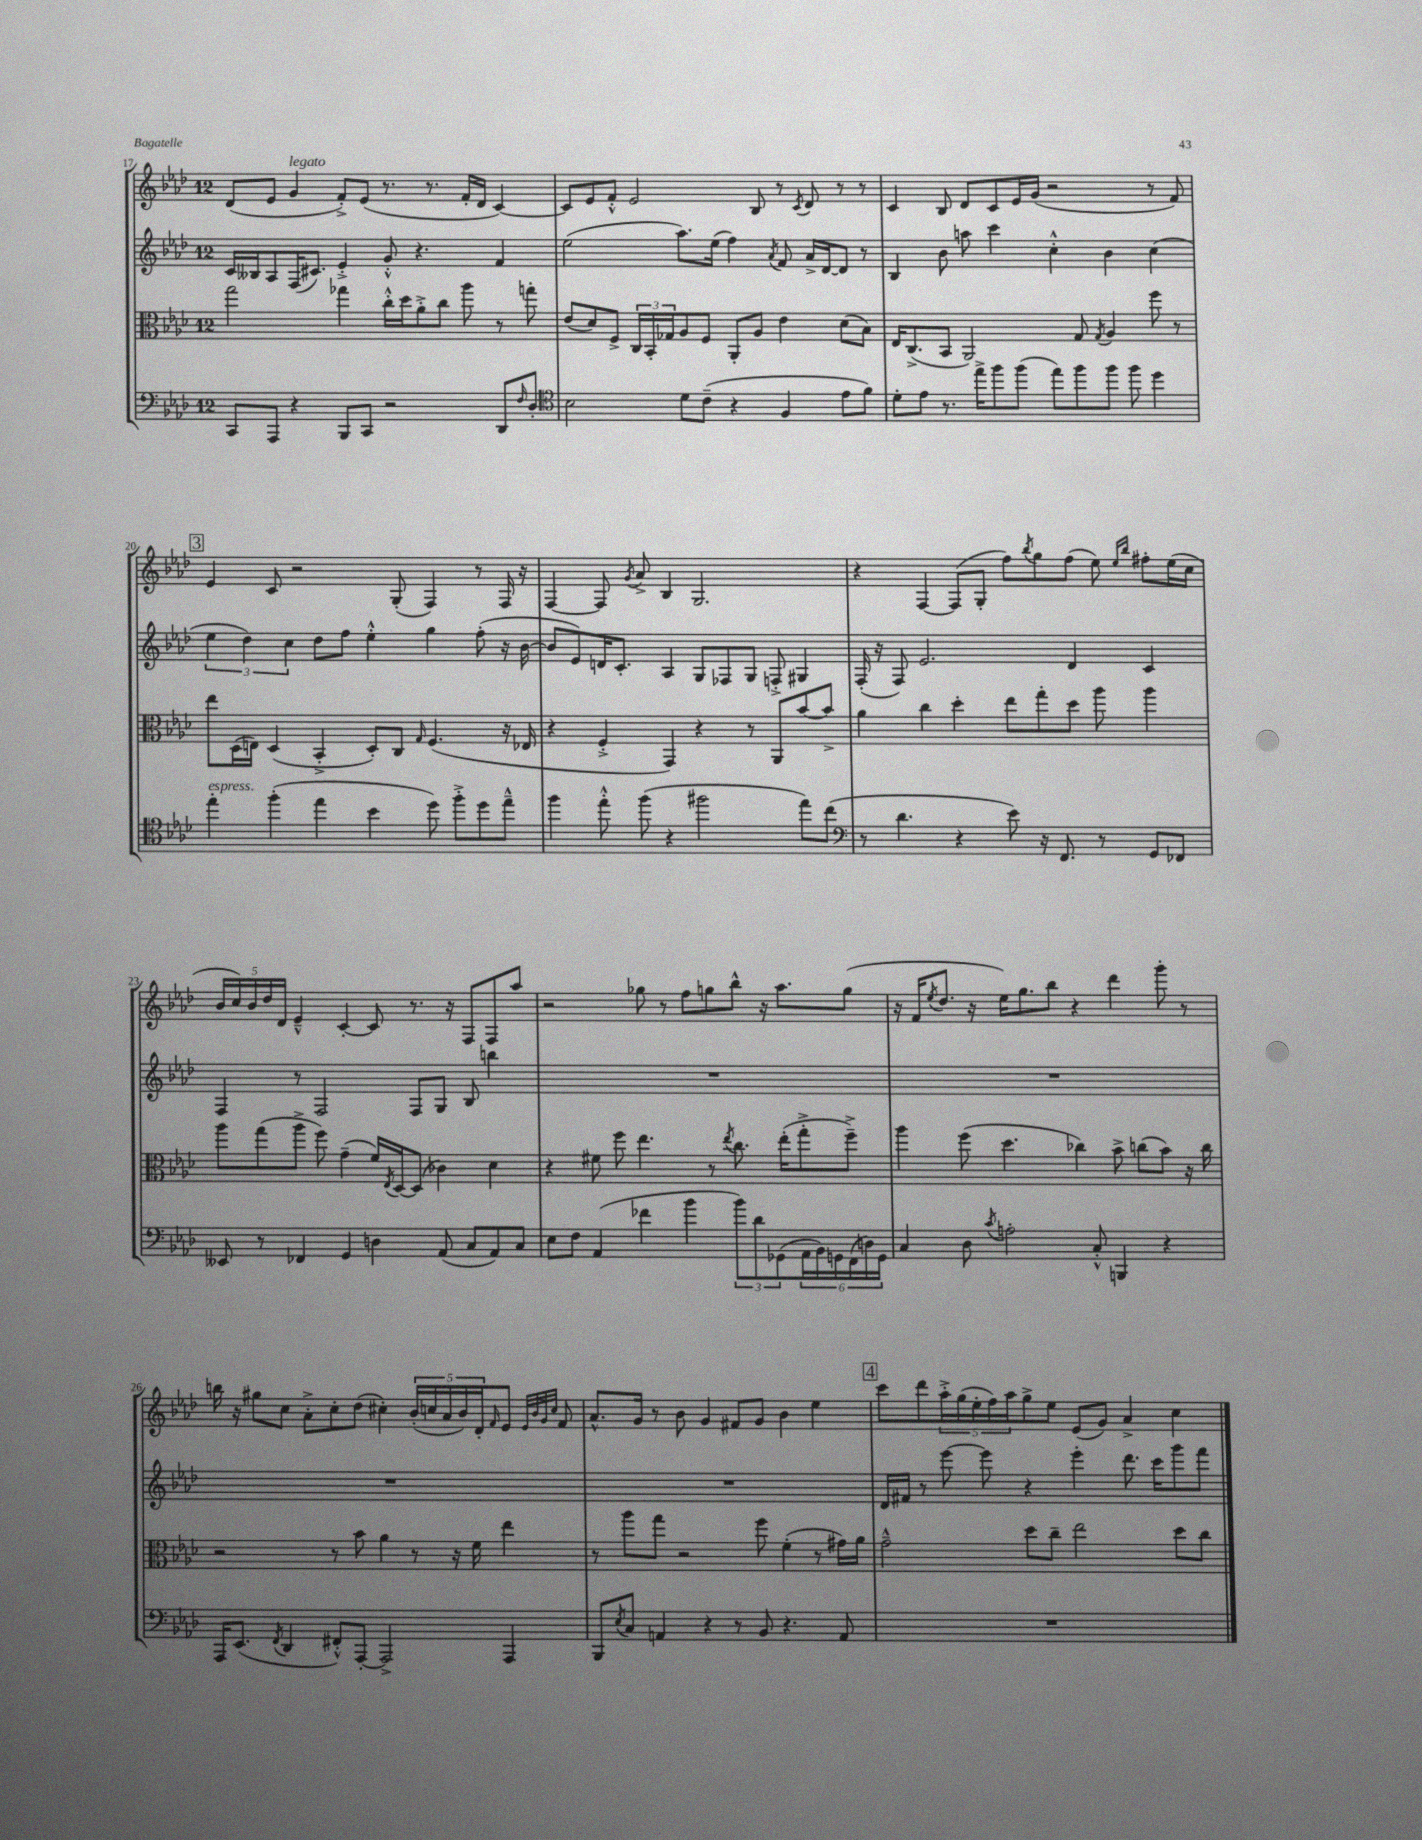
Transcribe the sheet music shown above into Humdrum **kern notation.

**kern	**kern	**kern	**kern
*staff4	*staff3	*staff2	*staff1
*clefF4	*clefC3	*clefG2	*clefG2
*k[b-e-a-d-]	*k[b-e-a-d-]	*k[b-e-a-d-]	*k[b-e-a-d-]
*M12/8	*M12/8	*M12/8	*M12/8
8CC/L	2gg\	16c/LL	(8d-/L
.	.	16B--/J	.
8AAA-/J	.	8A-/	8e-/J
4r	.	(16F/K	4g/
.	.	8.c#/J)	.
8BBB-/L	4gg-\	4e-'^/	8f'^/L)
8CC/J	.	.	(8e-/J
2r	16cc'^^\LL	8g'^^/	8.r
.	16dd-\J	.	.
.	8a-'^\	4.r	.
.	.	.	8.r
.	8cc\J	.	.
.	8aa-\	.	16f'/LL
.	.	.	16d-/JJ
8DD-/L	8r	4f/	[4c/)
16qqF/	.	.	.
8D-'/J	8gg'\	.	.
=	=	=	=
*clefC4	*	*	*
2B-\	(8e-/L	(2ee-\	8c/]L
.	8d-/)	.	8e-/
.	8F^/J	.	8f'^^/J
.	24C/LL	.	2e-/
.	24BB-'/	.	.
.	24G-/J	.	.
8d-\L	8A-/	8.aa-\L)	.
(8c~\J	8F/J	.	.
.	.	(16ee-\Jk	.
4r	8AA-'/L	4ff\)	.
.	8A-/J	.	8B-/
.	.	8qa-/	.
4F/	4e-\	8f/	8r
.	.	.	8qc/
.	.	16a-^/LL	8d-/
.	.	[16d-/J	.
8e-\L	(8d-\L	8d-/]J	8r
8f\J)	8B-\J)	8r	8r
=	=	=	=
8d-'\L	16E-/LK	4B-/	4c/
.	(8.C^/	.	.
8e-\J	.	.	.
8.r	8BB-/J	8b-\	8B-/
.	2AA-/)	8aa\	8d-/L
16ee-^\LK	.	.	.
8ff\	.	4ccc\	8c/
(8ff\J	.	.	16e-/L
.	.	.	(16g/JJ
8ee-\L)	.	4cc'^^\	2r
8ff\	8G/	.	.
.	8qG/	.	.
8ff\J	4A-/	4b-\	.
8ff\	.	.	.
4dd-\	8ff\	(4cc\	8r
.	8r	.	8f/)
=	=	=	=
4ee-'\	8ee-\L	6ee-\	4e-/
.	(16D-\L	.	.
.	.	6dd-\)	.
.	16E\JJ)	.	.
(4ff'\	(4D-/	.	8c/
.	.	6cc\	.
.	.	.	2r
4ee-\	4BB-'^/	8dd-\L	.
.	.	8ff\J	.
4b-\	8D-'/L)	4ee-'^^\	.
.	8C/J	.	(8G'/
.	16qqG/	.	.
8dd-\)	(4.F/	4gg\	4F/)
8ff'^\L	.	.	.
8dd-\	.	(8ff'\	8r
8ee-~^^\J	16r	16r	16F/
.	16E-/	[16b-\	16r
=	=	=	=
4ff\	4r	8b-/]L	[4F/
.	.	8e-/)	.
8ee-'^^\	4F'^/	16d/K	8F/]
.	.	8.c'/J	.
.	.	.	8qg/
(8ff\	.	.	8a-^/
4r	4GG/)	4A-/	4B-/
2ff#\	4r	8G/L	2.G/
.	.	8F-/	.
.	8r	8G/J	.
.	8AA-/L	8F'^/	.
8ee-\L)	[8b-/	4G#/	.
(8cc\J	8b-^/]J	.	.
=	=	=	=
*clefF4	*	*	*
8r	4a-\	(16F'/	4r
.	.	16r	.
4.d-\	.	8F/)	.
.	4cc\	2.e-/	[4F/
4r	4dd-'\	.	(8F/]L
.	.	.	8G'/J
8e-\)	8ee-\L	.	8ff\L)
.	.	.	8qbb-/
16r	8gg'\	.	8gg\
8.FF/	.	.	.
.	8dd-\J	4d-/	(8ff\J
8r	8aa-\	.	8ee-\)
.	.	.	16qqee-/LL
.	.	.	16qqbb-/JJ
8GG/L	4aa-\	4c/	8ff#'\L
8FF-/J	.	.	(16ee-\L
.	.	.	16cc\JJ
=	=	=	=
8EE--/	8aa-\L	4F/	20b-/LL
.	.	.	20cc/)
.	.	.	20b-/
8r	(8gg\	.	.
.	.	.	20dd-/
.	.	.	20d-/JJ
4FF-/	8aa-^\J	8r	4e-~^^/
.	8ff\)	2F/	.
4GG/	(4g~\	.	[4c'/
4D\	16f/LL)	.	8c/]
.	8qE-/	.	.
.	[16D-/J	.	.
.	(8D-/]J	8F/L	8.r
(8AA-/	4c-\)	8G/J	.
.	.	.	16r
8C/L	.	8B-/	8F/L
8AA-/)	4d-\	4bb\	8F/
8C/J	.	.	8aa-/J
=	=	=	=
8E-\L	4r	1.r	2r
8F\J	.	.	.
(4AA-/	8f#\	.	.
.	8ff\	.	.
4f-\	4.ee-\	.	8gg-\
.	.	.	8r
4b-\	.	.	8ff\L
.	8r	.	8gg\
.	8qee-/	.	.
12b-\L)	8.cc\	.	8bb-^^\J
12d-\	.	.	.
.	.	.	16r
(12GG-\	.	.	.
.	(16ee-'\LK	.	8.aa-\L
24AA-\L	8gg'^\	.	.
24BB-\)	.	.	.
24GG\	.	.	.
(24FF\	8ff~^\J)	.	(8gg\J
24D\)	.	.	.
24GG\JJ	.	.	.
=	=	=	=
4C/	4aa-\	1.r	16r
.	.	.	16f/LK
.	.	.	8qee-/
.	.	.	8.dd-/J
8D-\	(8ff\	.	.
.	.	.	16r
8qc/	.	.	.
2A'\	4.dd-\	.	16ee-\LK)
.	.	.	8.gg\
.	.	.	8bb-\J
.	4cc-\)	.	4r
8C'^^/	.	.	.
4BBB/	8b-^\	.	4ddd-\
.	(8cc\L	.	.
4r	8b-\J)	.	8ggg'\
.	16r	.	8r
.	16cc\	.	.
=	=	=	=
16AAA-/LK	2r	1.r	16bb\
(8.EE-/J	.	.	16r
.	.	.	8gg#\L
8qFF/	.	.	.
4DD-/	.	.	8cc\J
.	.	.	8a-'^\L
8FF#'^^/L)	8r	.	8cc'\
[8AAA-'/J	8b-\	.	(8dd-\J
2AAA-^/]	4a-\	.	4cc#'\)
.	8r	.	(20b-'/LL
.	.	.	20cc/
.	.	.	20a-/
.	16r	.	.
.	.	.	20b-/)
.	16f\	.	.
.	.	.	20d-'/J
.	.	.	16qqf/
4AAA-/	4ee-\	.	8e-/J
.	.	.	32qqe-/LLL
.	.	.	32qqb-/
.	.	.	32qqg/
.	.	.	32qqcc/JJJ
.	.	.	8f/
=	=	=	=
8BBB-/L	8r	1.r	8.a-^^/L
8qE-/	.	.	.
8C/J	8aa-\L	.	.
.	.	.	16g/Jk
4AA/	8gg\J	.	8r
.	2r	.	8b-\
4r	.	.	4g/
8r	.	.	8f#/L
8BB-/	8ff\	.	8g/J
4.r	(4f'\	.	4b-\
.	8r	.	4ee-\
8AA/	16g#\LL)	.	.
.	16a-\JJ	.	.
=	=	=	=
1.r	2g~^^\	16d-/LL	8ccc\L
.	.	16f#/JJ	.
.	.	8r	8ddd-\
.	.	[8eee-\	20aa-'^\L
.	.	.	(20gg\
.	.	.	20ee-'\
.	.	8eee-\]	.
.	.	.	20ff\)
.	.	.	20aa-\J
.	8dd-\L	4r	8gg^\
.	8cc~\J	.	8ee-\J
.	2ee-\	4eee-'\	(8e-/L
.	.	.	8g/J)
.	.	8.ddd-\	4a-^/
.	.	16ccc\LK	.
.	8dd-\L	8ggg\	4cc\
.	8cc\J	8fff\J	.
==	==	==	==
*-	*-	*-	*-
